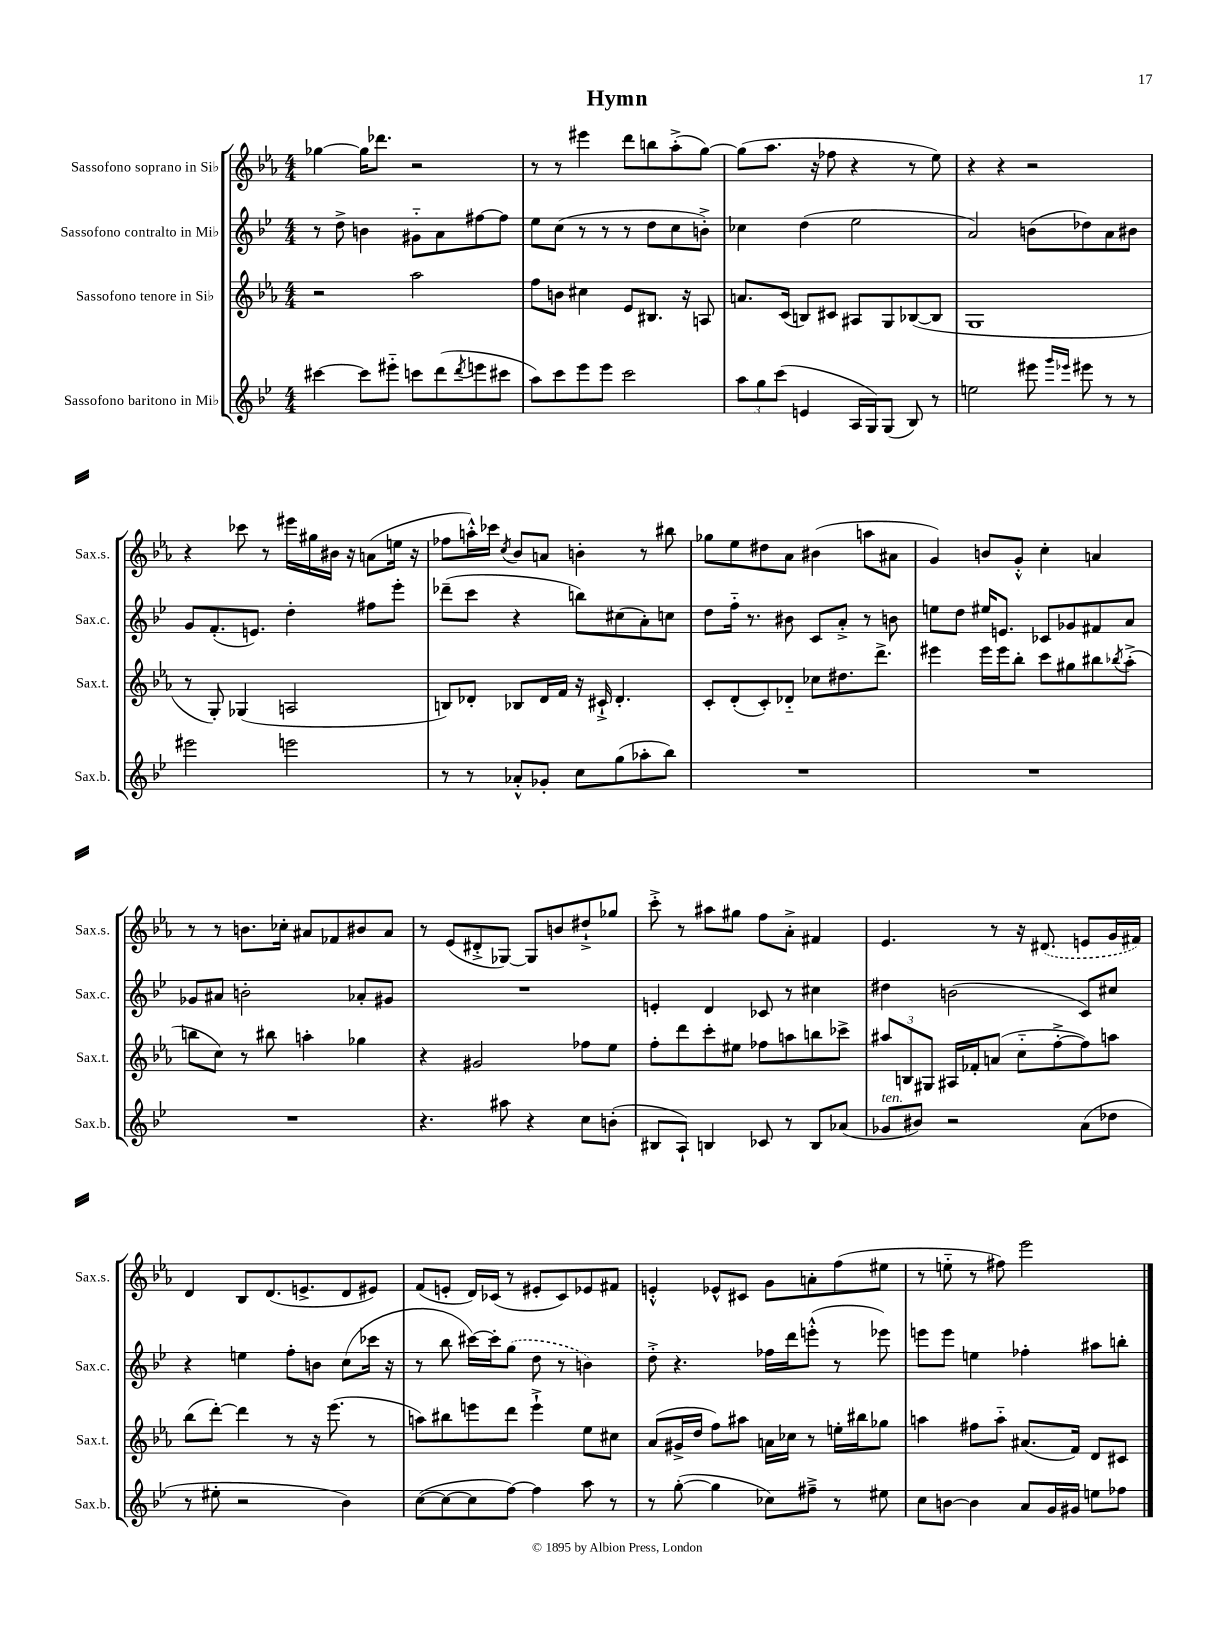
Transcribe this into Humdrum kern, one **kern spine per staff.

**kern	**kern	**kern	**kern
*part4	*part3	*part2	*part1
*staff4	*staff3	*staff2	*staff1
*I"Sassofono baritono in Mi♭	*I"Sassofono tenore in Si♭	*I"Sassofono contralto in Mi♭	*I"Sassofono soprano in Si♭
*I'Sax.b.	*I'Sax.t.	*I'Sax.c.	*I'Sax.s.
*clefG2	*clefG2	*clefG2	*clefG2
*k[b-e-]	*k[b-e-a-]	*k[b-e-]	*k[b-e-a-]
*M4/4	*M4/4	*M4/4	*M4/4
=1	=1	=1	=1
[4ccc#X\	2r	8r	[4gg-X\
.	.	8dd^\	.
8ccc#\L]	.	4bn\	16gg-\KL]
.	.	.	8.ddd-X\J
8eee#X\J	.	.	.
8cccn\L	2aa-\	8g#X\L	2r
(8ddd\	.	8a\	.
8qddd/	.	.	.
8eeen\	.	[8ff#X\	.
8ccc#X\J	.	8ff#\J]	.
=2	=2	=2	=2
8aa\L)	8ff\L	8ee-\L	8r
8ccc\	8bn\J	(8cc\J	8r
8eee-\	4cc#X\	8r	4eee#X\
8eee-\J	.	8r	.
2ccc\	8e-/L	8r	8ddd\L
.	8.B#X/J	8dd\L	8bbn\
.	.	8cc\	(8aa-'^\
.	16r	.	.
.	8An/	8bn'^\J)	[8gg\J)
=3	=3	=3	=3
12aa\L	8.an/L	4cc-X\	(8gg\L]
12gg\	.	.	.
.	.	.	8.aa-\J
(12ccc\J	.	.	.
.	(16c/Jk	.	.
4en/	8Bn/L)	(4dd\	.
.	.	.	16r
.	8c#X/J	.	8ff-X\
16A/LL	8A#X/L	2ee-\	4r
16G/J)	.	.	.
(8G/J	8G/	.	.
8B-/)	([8B-X/	.	8r
8r	8B-/J]	.	8ee-\)
=4	=4	=4	=4
2een\	1G	2a/)	4r
.	.	.	4r
8eee#X\	.	(8bn\L	2r
16qqggg/LL	.	.	.
16qqeee-X/JJ	.	.	.
8eee#X\	.	8dd-X\)	.
8r	.	8a\	.
8r	.	8b#X\J	.
!!LO:LB:g=z
=5	=5	=5	=5
2eee#X\	8r	8g/L	4r
.	8G'/)	(8.f'/	.
.	(4G-X/	.	8ccc-X\
.	.	8.en/J)	.
.	.	.	8r
2eeen\	2An/	4dd'\	16eee#X\LL
.	.	.	16gg#X\
.	.	.	16b#X\JJ
.	.	.	16r
.	.	8ff#X\L	(8an\L
.	.	8eee-'\J	16een\Jk
.	.	.	16r
=6	=6	=6	=6
8r	8Bn/L)	(8ddd-X~\L	8ff-X\L
8r	8d-X'/J	8ccc\J	16aan'^^\L)
.	.	.	16ccc-X\JJ
.	.	.	8qcc/
8a-X'^^/L	8B-X/L	4r	8b-/L
8g-X'/J	16d-/L	.	8an/J
.	16f/JJ	.	.
8cc\L	16r	8bbn\L)	4bn'\
.	16c#X`^/	.	.
(8gg\	4.d-'/	(8cc#X\	.
8aa-X'\	.	8a'\)	8r
8bb-\J)	.	8ccn\J	8bb#X\
=7	=7	=7	=7
1r	8c'/L	8dd\L	8gg-X\L
.	(8d'/	16ff\Jk	8ee-\
.	.	8.r	.
.	8c'/)	.	8dd#X\
.	8d-X/J	8b#X\	8a-\J
.	8cc-X\L	8c/L	(4b#X\
.	8.dd#X\	8a'^/J	.
.	.	8r	8aan\L
.	8.ddd^\J	.	.
.	.	8bn\	8a#X\J
=8	=8	=8	=8
1r	4eee#X\	8een\L	4g/)
.	.	8dd\J	.
.	16eee#\LL	16ee#X/KL	8bn/L
.	16eee#\J	8.en/J	.
.	8bb-'\J	.	8g'^^/J
.	8ccc\L	8c-X/L	4cc'\
.	8gg#X\	8g-X/	.
.	8bb#X\	8f#X/	4an/
.	8qbb-X/	.	.
.	(8aa-'^\J	8a/J	.
!!LO:LB:g=z
=9	=9	=9	=9
1r	8bbn\L	8g-X/L	8r
.	8cc\J)	8a#X/J	8r
.	8r	2bn'\	8.bn\L
.	8bb#X\	.	.
.	.	.	16cc-X'\Jk
.	4aan'\	.	8a#X/L
.	.	.	8f-X/
.	4gg-X\	8a-X'/L	8b#X/
.	.	8g#X/J	8a#/J
=10	=10	=10	=10
4.r	4r	1r	8r
.	.	.	(8e-/L
.	2g#X/	.	8d#X'^/
8aa#X\	.	.	[8G-X/J)
4r	.	.	8G-/L]
.	.	.	8bn/
8cc\L	8ff-X\L	.	8dd#X`^/
(8bn'\J	8ee-\J	.	8gg-X/J
=11	=11	=11	=11
8B#X/L	8ff'\L	4en'/	8ccc'^\
8A`/J)	8ddd\	.	8r
4Bn/	8ccc'\	4d/	8aa#X\L
.	8ee#X\J	.	8gg#X\J
8c-X/	8ff-X\L	8c-X/	8ff\L
8r	8aan\	8r	8a-'^\J
8B/L	8bbn\	4cc#X\	4f#X/
(8a-X/J	8ccc-X^\J	.	.
=12	=12	=12	=12
!LO:TX:a:i:t=ten.	!	!	!
8g-X/L	12aa#X/L	4dd#X\	4.e-/
.	12Bn/	.	.
8b#X/J)	.	.	.
.	12G#X/J	.	.
2r	16A#X/LL	(2bn\	.
.	16f-X'/J	.	.
.	(8an/J	.	8r
.	8cc\L	.	16r
.	.	.	(8.d#X/
.	[8ff'^\	.	.
(8a\L	8ff\])	8c/L)	8en/L
8dd-X\J	8aan\J	8cc#X/J	16g/L
.	.	.	16f#X/JJ)
!!LO:LB:g=z
=13	=13	=13	=13
8r	(8bb-\L	4r	4d/
8ee#X'\	[8ddd'\J)	.	.
2r	4ddd\]	4een\	8B-/L
.	.	.	(8.d/
.	8r	8ff'\L	.
.	.	.	8.en^/
.	16r	8bn\J	.
.	(8.eee-\	.	.
4b-\)	.	(8cc\L	8d/
.	8r	16ccc-X\Jk	8e#X/J)
.	.	16r	.
=14	=14	=14	=14
([8cc\L	8aan\L)	8r	(8f/L
8cc\_	8bb#X\	8bb-\	8en'/J
8cc\]	8eeen\	[16ccc#X\LL)	16d/LL)
.	.	16ccc#'\J]	(16c-X/JJ
[8ff\J)	8ddd\J	(8gg\J	8r
4ff\]	4eee`^\	8dd\	8e#X'/L
.	.	8r	8c-/)
8aa\	8ee-\L	4bn\)	8e-X/
8r	8cc#X\J	.	8f#X/J
=15	=15	=15	=15
8r	(8a-/L	8dd'^\	4en'^^/
([8gg'\	16g#X^/L	4.r	.
.	16dd/JJ	.	.
4gg\]	8ff\L)	.	8e-X^^/L
.	8aa#X\J	.	8c#X/J
8cc-X\L)	16an\LL	16ff-X\LL	8g\L
.	16cc-X\JJ	16ddd\J	.
8ff#X~^\J	8r	(8eeen'^^\J	8an'\
8r	16een'\LL	8r	(8ff\
.	16bb#X\J	.	.
8ee#X\	8gg-X\J	8eee-X\)	8ee#X\J
=16	=16	=16	=16
8cc\L	4aan\	8eeen\L	8r
[8bn\J	.	8eee\J	8een\
4b\]	8ff#X\L	4een\	8r
.	8aa\J	.	8ff#X\)
8a/L	(8.a#X/L	4ff-X'\	2eee-\
16g/L	.	.	.
16g#X/JJ	16f/Jk)	.	.
8een\L	8d/L	8aa#X\L	.
8ff-X\J	8c#X/J	8bbn'\J	.
==	==	==	==
*-	*-	*-	*-
